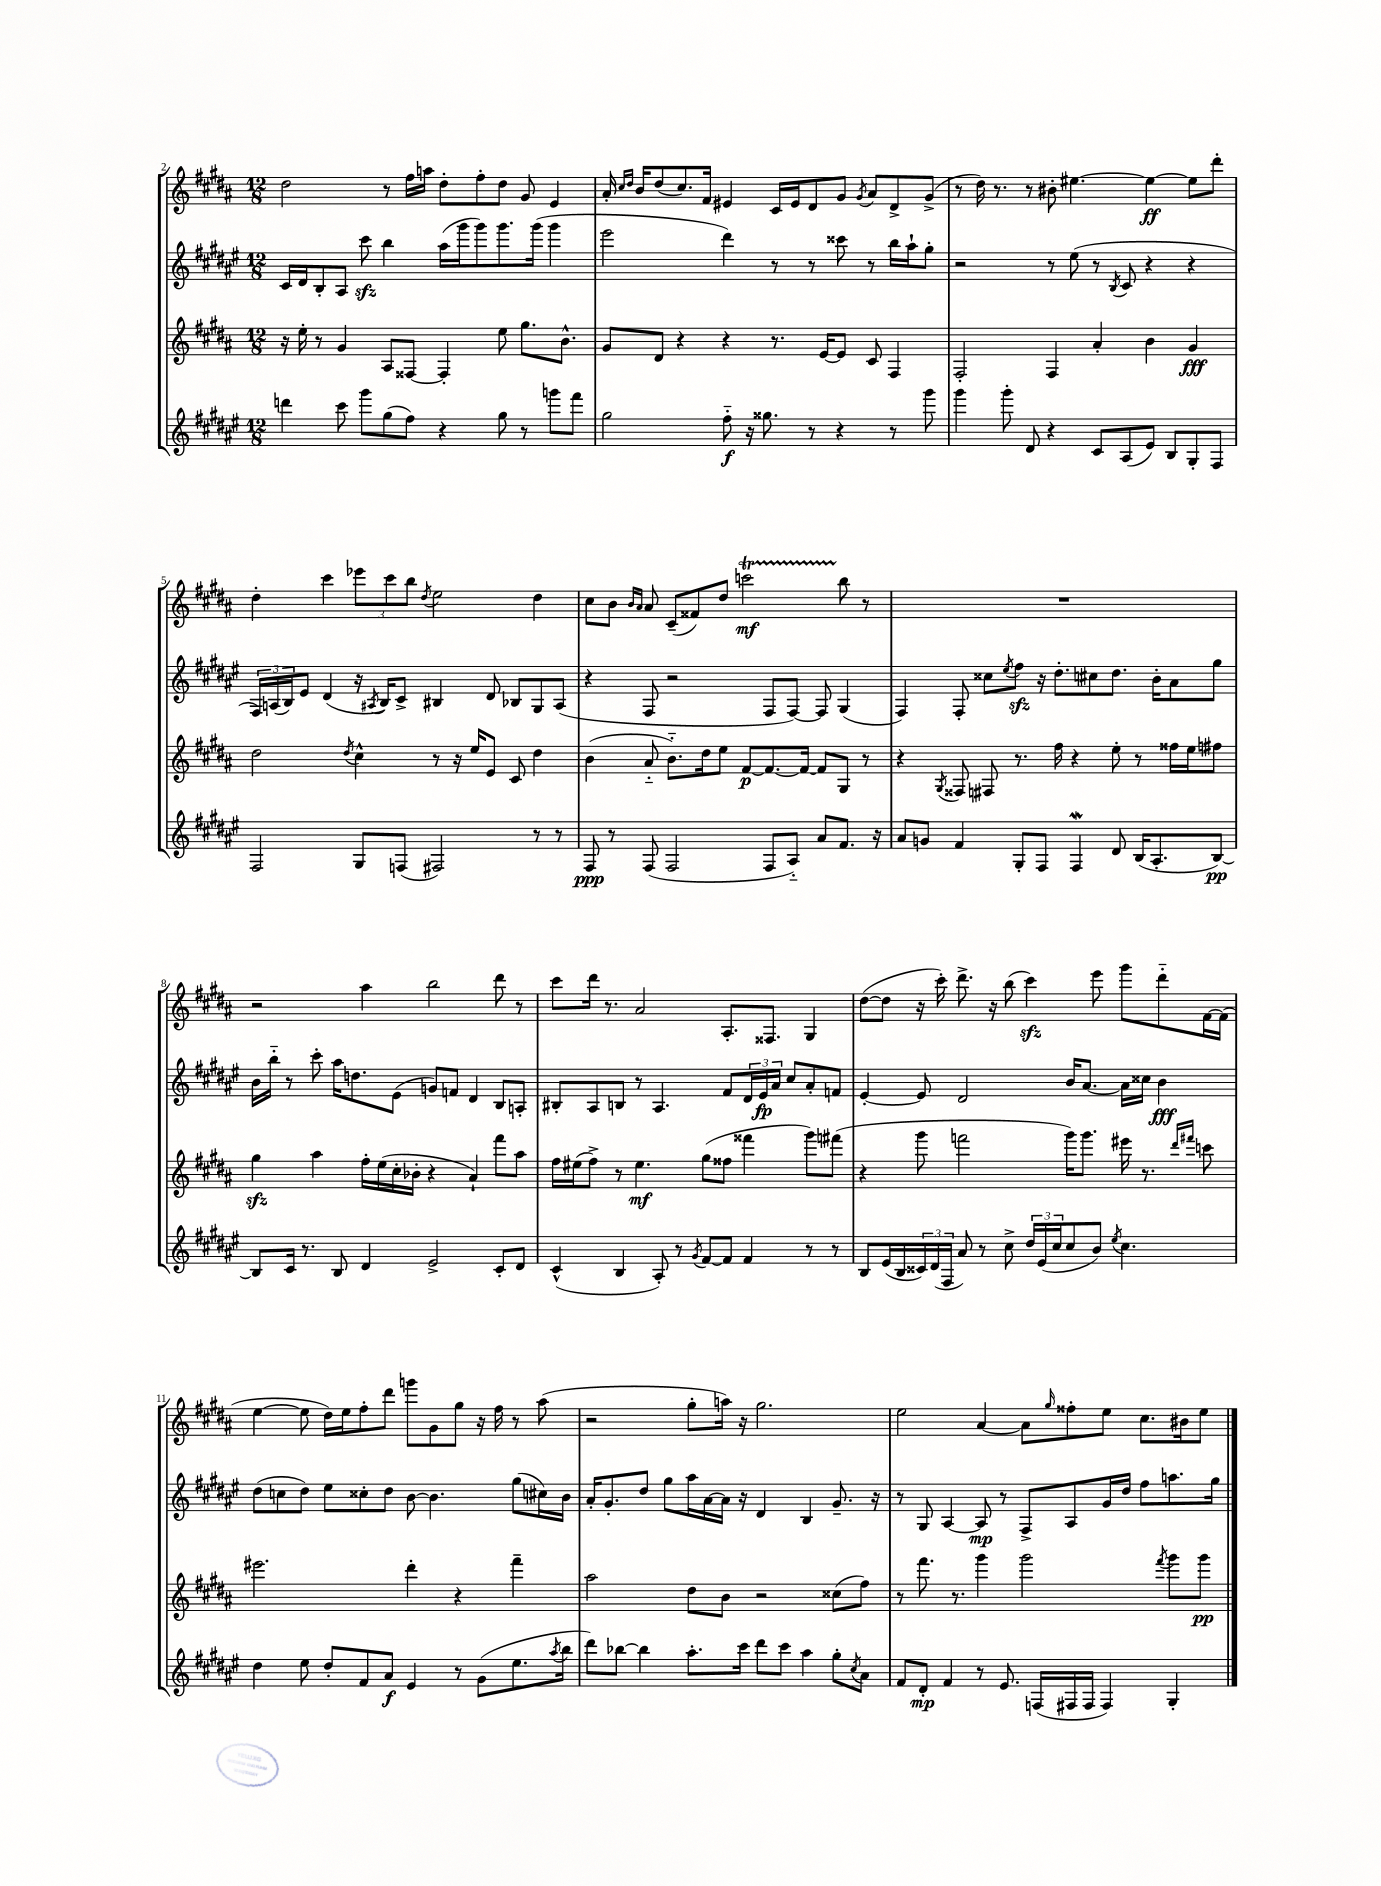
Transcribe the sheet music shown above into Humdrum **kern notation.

**kern	**dynam	**kern	**dynam	**kern	**dynam	**kern	**dynam
*part4	*part4	*part3	*part3	*part2	*part2	*part1	*part1
*staff4	*staff4	*staff3	*staff3	*staff2	*staff2	*staff1	*staff1
*clefG2	*	*clefG2	*	*clefG2	*	*clefG2	*
*k[f#c#g#d#a#e#]	*	*k[f#c#g#d#a#]	*	*k[f#c#g#d#a#e#]	*	*k[f#c#g#d#a#]	*
*M12/8	*	*M12/8	*	*M12/8	*	*M12/8	*
=2	=2	=2	=2	=2	=2	=2	=2
4dddn\	.	16r	.	16c#/LL	.	2dd#\	.
.	.	16ee'\	.	16d#/J	.	.	.
.	.	8r	.	8B'/	.	.	.
8ccc#\	.	4g#/	.	8A#/J	.	.	.
8ggg#\L	.	.	.	8ccc#zz\	.	.	.
(8gg#\	.	8A#/L	.	4bb\	.	8r	.
8ff#\J)	.	[8F##X/J	.	.	.	16ff#\LL	.
.	.	.	.	.	.	16aan\JJ	.
4r	.	4F##'/]	.	(16aa#\LL	.	8dd#'\L	.
.	.	.	.	16ggg#\J	.	.	.
.	.	.	.	8ggg#\)	.	8ff#'\	.
8gg#\	.	8ee\	.	8.ggg#\	.	8dd#\J	.
8r	.	8.gg#\L	.	.	.	8g#/	.
.	.	.	.	(16ggg#\Jk	.	.	.
8gggn\L	.	.	.	4ggg#\	.	4e/	.
.	.	8.b^^\J	.	.	.	.	.
8fff#\J	.	.	.	.	.	.	.
=3	=3	=3	=3	=3	=3	=3	=3
2gg#\	.	8g#/L	.	2eee#\	.	16a#'/	.
.	.	.	.	.	.	16qqcc#/LL	.
.	.	.	.	.	.	16qqdd#/JJ	.
.	.	.	.	.	.	16b/KL	.
.	.	8d#/J	.	.	.	(8dd#/	.
.	.	4r	.	.	.	8.cc#/)	.
.	.	.	.	.	.	16f#/Jk	.
8ff#\	f	4r	.	4ddd#\)	.	4e#X/	.
16r	.	.	.	.	.	.	.
8.gg##X\	.	.	.	.	.	.	.
.	.	8.r	.	8r	.	16c#/LL	.
.	.	.	.	.	.	16e#/J	.
8r	.	.	.	8r	.	8d#/	.
.	.	[16e/KL	.	.	.	.	.
4r	.	8e/J]	.	8ccc##X\	.	8g#/J	.
.	.	.	.	.	.	8qg#/	.
.	.	8c#/	.	8r	.	8a#/L	.
8r	.	4F#/	.	16bb\LL	.	8d#^/	.
.	.	.	.	16aa#`\J	.	.	.
8ggg#\	.	.	.	8gg#'\J	.	(8g#^/J	.
=4	=4	=4	=4	=4	=4	=4	=4
4ggg#\	.	2F#'/	.	2r	.	8r	.
.	.	.	.	.	.	16dd#\)	.
.	.	.	.	.	.	8.r	.
8ggg#'\	.	.	.	.	.	.	.
8d#/	.	.	.	.	.	8r	.
4r	.	4F#/	.	8r	.	8b#X'\	.
.	.	.	.	(8ee#\	.	[4.ee#X\	.
8c#/L	.	4a#'/	.	8r	.	.	.
.	.	.	.	8qB/	.	.	.
(8A#/	.	.	.	8c#/	.	.	.
8e#/J)	.	4b\	.	4r	.	4ee#\_	ff
8B/L	.	.	.	.	.	.	.
8G#'/	.	4g#/	fff	4r	.	8ee#\L]	.
8F#/J	.	.	.	.	.	8ddd#'\J	.
!!LO:LB:g=z
=5	=5	=5	=5	=5	=5	=5	=5
2F#/	.	2dd#\	.	24F#/LL)	.	4dd#'\	.
.	.	.	.	(24An/	.	.	.
.	.	.	.	24B/J)	.	.	.
.	.	.	.	8e#/J	.	.	.
.	.	.	.	(4d#/	.	4ccc#\	.
.	.	8qdd#/	.	.	.	.	.
8G#/L	.	4cc#^^\	.	16r	.	12eee-X\L	.
.	.	.	.	8qA#X/	.	.	.
.	.	.	.	16B/KL)	.	.	.
.	.	.	.	.	.	12ccc#\	.
(8Fn/J	.	.	.	8c#^/J	.	.	.
.	.	.	.	.	.	12bb\J	.
.	.	.	.	.	.	8qdd#/	.
2F#X/)	.	8r	.	4B#X/	.	2ee\	.
.	.	16r	.	.	.	.	.
.	.	16ee/KL	.	.	.	.	.
.	.	8e/J	.	8d#/	.	.	.
.	.	8c#/	.	8B-X/L	.	.	.
8r	.	4dd#\	.	8G#/	.	4dd#\	.
8r	.	.	.	(8A#/J	.	.	.
=6	=6	=6	=6	=6	=6	=6	=6
8F#/	ppp	(4b\	.	4r	.	8cc#\L	.
8r	.	.	.	.	.	8b\J	.
.	.	.	.	.	.	16qqb/LL	.
.	.	.	.	.	.	16qqa#/JJ	.
(8F#/	.	8a#/	.	8F#/	.	8a#/	.
2F#/	.	8.b\L)	.	2r	.	(8c#~/L	.
.	.	.	.	.	.	8f##X/)	.
.	.	16dd#\k	.	.	.	.	.
.	.	8ee\J	.	.	.	8dd#/J	.
.	.	[8f#/L	p	.	.	2cccnT\	mf
8F#/L	.	8.f#/_	.	8F#/L	.	.	.
8A#/J)	.	.	.	[8F#/J)	.	.	.
.	.	16f#/Jk_	.	.	.	.	.
8a#/L	.	8f#/L]	.	8F#/]	.	.	.
8.f#/J	.	8G#/J	.	(4G#/	.	8bb\	.
.	.	8r	.	.	.	8r	.
16r	.	.	.	.	.	.	.
=7	=7	=7	=7	=7	=7	=7	=7
8a#/L	.	4r	.	4F#/)	.	1.r	.
8gn/J	.	.	.	.	.	.	.
.	.	8qG#/	.	.	.	.	.
4f#/	.	8F##X/	.	8F#'/	.	.	.
.	.	8F#X/	.	8cc##X\L	.	.	.
.	.	.	.	8qee#/	.	.	.
8G#'/L	.	8.r	.	8ff#zz\J	.	.	.
8F#/J	.	.	.	16r	.	.	.
.	.	16ff#\	.	8.dd#'\L	.	.	.
4F#w/	.	4r	.	.	.	.	.
.	.	.	.	8cc#X\	.	.	.
8d#/	.	8ee'\	.	8.dd#\J	.	.	.
(16B/KL	.	8r	.	.	.	.	.
8.A#'/	.	.	.	16b'\KL	.	.	.
.	.	16ff##X\LL	.	8a#\	.	.	.
.	.	16ee\J	.	.	.	.	.
[8B/J)	pp	8ff#X\J	.	8gg#\J	.	.	.
!!LO:LB:g=z
=8	=8	=8	=8	=8	=8	=8	=8
8B/L]	.	4gg#zz\	.	16b\LL	.	2r	.
.	.	.	.	16bb\JJ	.	.	.
16c#/Jk	.	.	.	8r	.	.	.
8.r	.	.	.	.	.	.	.
.	.	4aa#\	.	8ccc#'\	.	.	.
8B/	.	.	.	16aa#\KL	.	.	.
.	.	.	.	8.ddn\	.	.	.
4d#/	.	16ff#'\LL	.	.	.	4aa#\	.
.	.	(16ee\	.	.	.	.	.
.	.	16cc#'\	.	(8e#\J	.	.	.
.	.	16b-X'\JJ	.	.	.	.	.
2e#^/	.	4r	.	8gn/L)	.	2bb\	.
.	.	.	.	8fn/J	.	.	.
.	.	4a#`/)	.	4d#/	.	.	.
8c#'/L	.	8fff#\L	.	8B/L	.	8ddd#\	.
8d#/J	.	8aa#\J	.	8An'/J	.	8r	.
=9	=9	=9	=9	=9	=9	=9	=9
(4c#^^/	.	16ff#\LL	.	8B#X'/L	.	8ccc#\L	.
.	.	(16ee#X\J	.	.	.	.	.
.	.	8ff#^\J)	.	8A#/	.	16ddd#\Jk	.
.	.	.	.	.	.	8.r	.
4B/	.	8r	.	8Bn/J	.	.	.
.	.	4.ee#\	mf	8r	.	2a#/	.
8A#'/)	.	.	.	4.A#/	.	.	.
8r	.	.	.	.	.	.	.
8qg#/	.	.	.	.	.	.	.
[8f#/L	.	(8gg#\L	.	.	.	.	.
8f#/J]	.	8ff##X\J	.	8f#/L	.	8.A#'/L	.
4f#/	.	4fff##X\	.	24d#/L	.	.	.
.	.	.	.	24e#/	fp	.	.
.	.	.	.	.	.	8.F##X/J	.
.	.	.	.	24a#/JJ	.	.	.
.	.	.	.	8cc#/L	.	.	.
8r	.	8ggg#\L)	.	8a#'/	.	4G#/	.
8r	.	(8fff#X\J	.	8fn/J	.	.	.
=10	=10	=10	=10	=10	=10	=10	=10
8B/L	.	4r	.	[4e#'/	.	([8dd#\L	.
(16e#/L	.	.	.	.	.	8dd#\J]	.
16B/	.	.	.	.	.	.	.
24c##X/)	.	8ggg#\	.	8e#/]	.	16r	.
(24d#/	.	.	.	.	.	.	.
.	.	.	.	.	.	16ccc#'\)	.
24F#/JJ	.	.	.	.	.	.	.
8a#/)	.	2fffn\	.	2d#/	.	8.ddd#^\	.
8r	.	.	.	.	.	.	.
.	.	.	.	.	.	16r	.
8cc#^\	.	.	.	.	.	(8bb\	.
24dd#/LL	.	.	.	.	.	4ccc#zz\)	.
(24e#/	.	.	.	.	.	.	.
24cc#/J	.	.	.	.	.	.	.
8cc#/	.	16ggg#\KL)	.	16b/KL	.	.	.
.	.	8.ggg#\J	.	[8.a#/J	.	.	.
8b/J)	.	.	.	.	.	8eee\	.
8qee#/	.	.	.	.	.	.	.
4.cc#\	.	16eee#X\	.	16a#\LL]	.	8ggg#\L	.
.	.	8.r	.	16cc##X\JJ	.	.	.
.	.	.	.	4b\	fff	8ddd#\	.
.	.	16qqddd#/LL	.	.	.	.	.
.	.	16qqfff#X/JJ	.	.	.	.	.
.	.	8cccn\	.	.	.	[16f#\L	.
.	.	.	.	.	.	(16f#\JJ]	.
!!LO:LB:g=z
=11	=11	=11	=11	=11	=11	=11	=11
4dd#\	.	2.eee#X\	.	(8dd#\L	.	[4ee\	.
.	.	.	.	8ccn\	.	.	.
8ee#\	.	.	.	8dd#\J)	.	8ee\]	.
8dd#'/L	.	.	.	8ee#\L	.	16dd#\LL)	.
.	.	.	.	.	.	16ee\J	.
8f#/	.	.	.	8cc##X'\	.	8ff#'\	.
8a#/J	f	.	.	8dd#\J	.	8ddd#\J	.
4e#/	.	4ddd#'\	.	[8b\	.	8gggn\L	.
.	.	.	.	4.b\]	.	8g#\	.
8r	.	4r	.	.	.	8gg#\J	.
(8g#\L	.	.	.	.	.	16r	.
.	.	.	.	.	.	16ff#\	.
8.ee#\	.	4fff#~\	.	(8gg#\L	.	8r	.
.	.	.	.	16cc#X\L)	.	(8aa#\	.
8qaa#/	.	.	.	.	.	.	.
16bb\Jk	.	.	.	16b\JJ	.	.	.
=12	=12	=12	=12	=12	=12	=12	=12
8ddd#\L)	.	2aa#\	.	16a#'/KL	.	2r	.
.	.	.	.	8.g#'/	.	.	.
[8bb-X\J	.	.	.	.	.	.	.
4bb-\]	.	.	.	8dd#/J	.	.	.
.	.	.	.	8gg#\L	.	.	.
8.aa#'\L	.	8dd#\L	.	16aa#\L	.	8gg#'\L	.
.	.	.	.	[16a#\	.	.	.
.	.	8b\J	.	16a#\JJ]	.	16aan\Jk)	.
16ccc#\Jk	.	.	.	16r	.	16r	.
8ddd#\L	.	2r	.	4d#/	.	2.gg#\	.
8ccc#\J	.	.	.	.	.	.	.
4aa#\	.	.	.	4B/	.	.	.
8gg#'\L	.	(8cc##X\L	.	8.g#~/	.	.	.
8qcc#/	.	.	.	.	.	.	.
8a#\J	.	8ff#\J)	.	.	.	.	.
.	.	.	.	16r	.	.	.
=13	=13	=13	=13	=13	=13	=13	=13
8f#/L	.	8r	.	8r	.	2ee\	.
8d#'/J	mp	8.fff#\	.	8G#/	.	.	.
4f#/	.	.	.	[4A#/	.	.	.
.	.	8.r	.	.	.	.	.
8r	.	4ggg#\	.	8A#/]	mp	[4a#/	.
8.e#/	.	.	.	8r	.	.	.
.	.	2ggg#\	.	8F#^/L	.	8a#\L]	.
(16Fn/LL	.	.	.	.	.	.	.
.	.	.	.	.	.	16qqgg#/	.
16F#X/	.	.	.	8A#/	.	8ff##X'\	.
16F#/JJ	.	.	.	.	.	.	.
4F#/)	.	.	.	16g#/L	.	8ee\J	.
.	.	.	.	16dd#/JJ	.	.	.
.	.	.	.	8ff#\L	.	8.cc#\L	.
.	.	8qfff#/	.	.	.	.	.
4G#'/	.	8ggg#\L	.	8.aan\	.	.	.
.	.	.	.	.	.	16b#X\k	.
.	.	8ggg#\J	pp	.	.	8ee\J	.
.	.	.	.	16gg#\Jk	.	.	.
==	==	==	==	==	==	==	==
*-	*-	*-	*-	*-	*-	*-	*-
